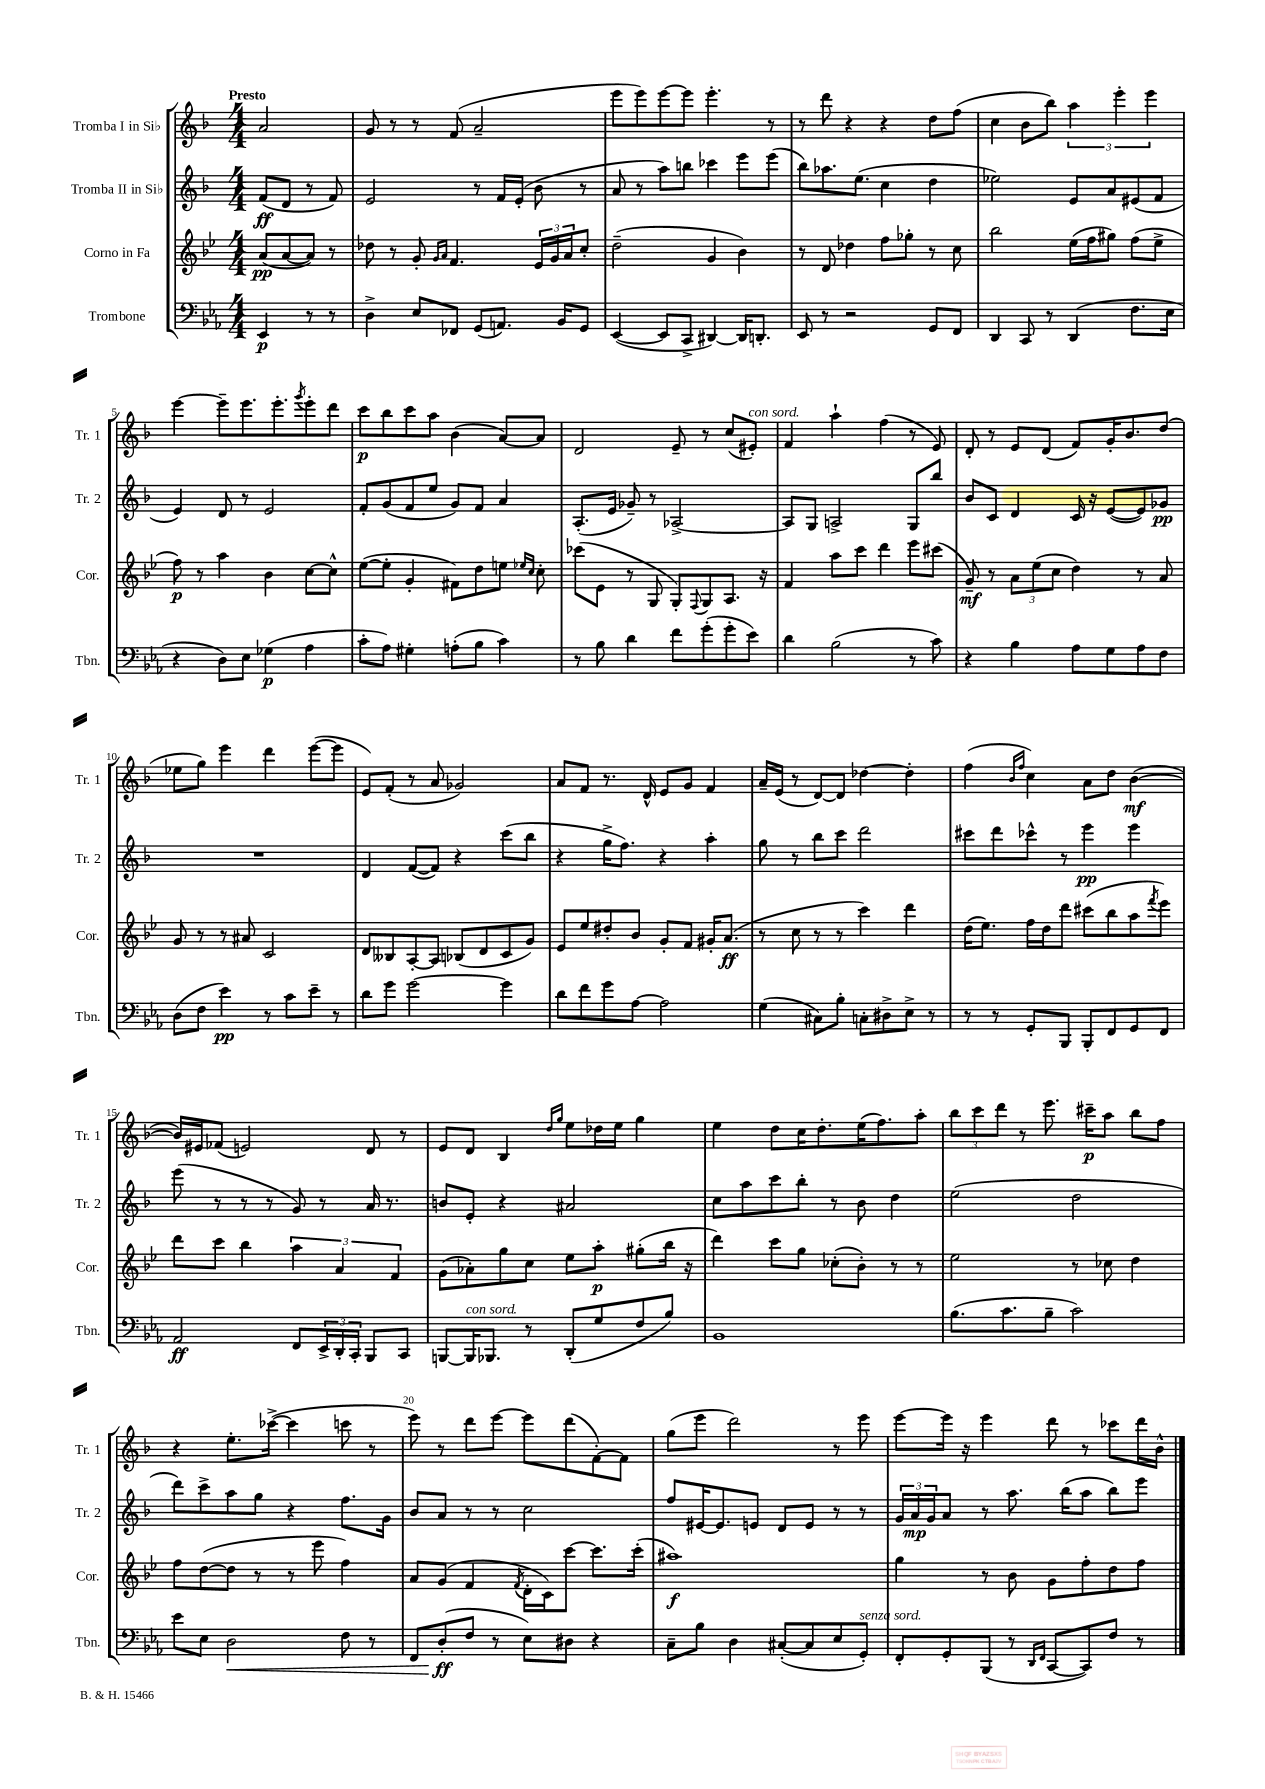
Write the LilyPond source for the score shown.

<<
\new StaffGroup <<
\new Staff = "s0" \with { instrumentName = "Tromba I in Sib" shortInstrumentName = "Tr. 1" } {
    \clef treble \key f \major \numericTimeSignature \time 4/4 \partial 2 \tempo "Presto"
    a'2 |
    g'8 r8 r8 f'8( a'2-- |
    e'''8 e'''8) e'''8~ e'''8 e'''4.-. r8 |
    r8 d'''8 r4 r4 d''8 f''8( |
    c''4 bes'8 bes''8) \tuplet 3/2 { a''4 e'''4-. e'''4 } |
    e'''4~ e'''8-- e'''8. e'''8.-. \acciaccatura { g'''8 } e'''8-. d'''8 |
    c'''8\p bes''8 c'''8 a''8 bes'4( a'8~) a'8 |
    d'2 e'8-- r8 c''8( eis'8-.^\markup { \italic "con sord." }) |
    f'4 a''4-! f''4( r8 e'8) |
    d'8-. r8 e'8 d'8( f'8) g'16-. bes'8. d''8( |
    ees''8 g''8) e'''4 d'''4 e'''8~( e'''8 |
    e'8) f'8-.( r8 a'8 ges'2) |
    a'8 f'8 r8. d'16-^ e'8 g'8 f'4 |
    a'16-- e'16( r8 d'8~) d'8 des''4~ des''4-. |
    f''4( \grace { bes'16 f''16 } c''4) a'8 d''8 bes'4~\mf( |
    bes'16) eis'16 fes'8( e'2) d'8 r8 |
    e'8 d'8 bes4 \grace { d''16 g''16 } e''8 des''16 e''16 g''4 |
    e''4 d''8 c''16 d''8.-. e''16( f''8.) a''8-. |
    \tuplet 3/2 { bes''8 c'''8 d'''8 } r8 e'''8. cis'''16--\p a''8 bes''8 f''8 |
    r4 e''8.-. ces'''16~->( ces'''4 c'''8 r8 |
    e'''8) r8 d'''8 e'''8~ e'''8 d'''8( f'8~-.) f'8 |
    g''8( e'''8 d'''2) r8 e'''8 |
    e'''8~ e'''16 r16 e'''4 d'''8 r8 ces'''8 d'''16 bes'16-^ \bar "|." |
}
\new Staff = "s1" \with { instrumentName = "Tromba II in Sib" shortInstrumentName = "Tr. 2" } {
    \clef treble \key f \major \numericTimeSignature \time 4/4 \partial 2
    f'8\ff( d'8 r8 f'8) |
    e'2 r8 f'16 e'16-.( bes'8 r8 |
    a'8 r8 a''8) b''8 ces'''4 e'''8 e'''8( |
    bes''8) aes''8. e''8.( c''4 d''4 |
    ees''2) e'8 a'8 eis'8( f'8 |
    e'4) d'8 r8 e'2 |
    f'8-. g'8( f'8 e''8 g'8) f'8 a'4 |
    a8.-.( e'16 ges'8--) r8 aes2~-> |
    aes8 g8 a2-> g8 bes''8 |
    bes'8 c'8 d'4 c'16 r16 e'8~( e'8) ges'8\pp |
    R1 |
    d'4 f'8~( f'8) r4 c'''8( bes''8 |
    r4 g''16-> f''8.) r4 a''4-. |
    g''8 r8 bes''8 c'''8 d'''2 |
    cis'''8 d'''8 ces'''8-^ r8 e'''4\pp e'''4 |
    e'''8( r8 r8 r8 g'8) r8 a'16 r8. |
    b'8 e'8-. r4 ais'2 |
    c''8 a''8 c'''8 bes''8-. r8 bes'8 d''4 |
    e''2( d''2 |
    d'''8) c'''8-> a''8 g''8 r4 f''8. g'16 |
    bes'8 a'8 r8 r8 c''2 |
    f''8 eis'16~ eis'8. e'8 d'8 e'8 r8 r8 |
    \tuplet 3/2 { g'16 a'16\mp g'16 } a'8 r8 a''8. bes''16( a''8 bes''8) e'''8 \bar "|." |
}
\new Staff = "s2" \with { instrumentName = "Corno in Fa" shortInstrumentName = "Cor." } {
    \clef treble \key bes \major \numericTimeSignature \time 4/4 \partial 2
    a'8\pp( a'8~ a'8) r8 |
    des''8 r8 g'8-. \grace { g'16 a'16 } f'4. \tuplet 3/2 { ees'16 g'16 a'16 } c''8-. |
    d''2--( g'4 bes'4) |
    r8 d'8 des''4 f''8 ges''8-. r8 c''8 |
    bes''2 ees''16( f''16 gis''8) f''8( ees''8-> |
    f''8\p) r8 a''4 bes'4 c''8~ c''8-^ |
    ees''8~( ees''8-. g'4-. fis'8) d''8 e''8 \grace { ees''16 c''16 } c''8-. |
    ces'''8( ees'8 r8 g8 g8-.) \appoggiatura { f8 } g8 a8. r16 |
    f'4 a''8 c'''8 d'''4 ees'''8 cis'''8( |
    g'8--\mf) r8 \tuplet 3/2 { a'8 ees''8( c''8 } d''4) r8 a'8 |
    g'8 r8 r8 ais'8 c'2 |
    d'8 beses8 a8~-. a8 bes8( d'8 c'8 g'8) |
    ees'8 ees''8 dis''8-. bes'8 g'8-. f'8 gis'16-. a'8.\ff( |
    r8 c''8 r8 r8 c'''4) d'''4 |
    d''16( ees''8.) f''16 d''16 d'''8 cis'''8( bes''8 a''8 \acciaccatura { f'''8 } ees'''8) |
    d'''8 c'''8 bes''4 \tuplet 3/2 { a''4 a'4 f'4 } |
    g'8( aes'8-.) g''8 c''8 ees''8 a''8-.\p gis''8-.( bes''16 r16 |
    d'''4) c'''8 g''8 ces''8-.( bes'8-.) r8 r8 |
    ees''2 r8 ces''8 d''4 |
    f''8 d''8~( d''8 r8 r8 ees'''8 f''4) |
    a'8 g'8( f'4 \acciaccatura { f'8 } d'16-. c'16) c'''8~ c'''8. c'''16-.( |
    ais''1\f) |
    g''4 r8 bes'8 g'8 f''8-. d''8 f''8 \bar "|." |
}
\new Staff = "s3" \with { instrumentName = "Trombone" shortInstrumentName = "Tbn." } {
    \clef bass \key ees \major \numericTimeSignature \time 4/4 \partial 2
    ees,4\p r8 r8 |
    d4-> ees8 fes,8 g,8( a,8.) bes,16 g,8 |
    ees,4~( ees,8 c,8-> dis,4~) dis,16 d,8.-. |
    ees,8 r8 r2 g,8 f,8 |
    d,4 c,8 r8 d,4( f8. ees16 |
    r4 d8) ees8 ges4\p( aes4 |
    c'8-. aes8) gis4-. a8-.( bes8 c'4) |
    r8 bes8 d'4 f'8 g'8-.( g'8-. ees'8) |
    d'4 bes2( r8 c'8) |
    r4 bes4 aes8 g8 aes8 f8 |
    d8( f8 ees'4\pp) r8 c'8 ees'8-- r8 |
    d'8 g'8 g'2~ g'4 |
    d'8 f'8 g'8 aes8~ aes2 |
    g4( cis8) bes8-. c8-. dis8-> ees8-> r8 |
    r8 r8 g,8-. bes,,8 bes,,8-. f,8 g,8 f,8 |
    aes,2\ff f,8 \tuplet 3/2 { ees,16-> d,16-. c,16-. } bes,,8 c,8 |
    b,,8~ b,,16^\markup { \italic "con sord." } bes,,8. r8 d,8-.( g8 f8 bes8) |
    bes,1 |
    bes8.( c'8. bes8-- c'2) |
    ees'8 ees8 d2\< f8 r8 |
    f,8 d8-.\ff\!( f8 r8 ees8) dis8 r4 |
    c8-- bes8 d4 cis8~-.( cis8 ees8 g,8-.^\markup { \italic "senza sord." }) |
    f,8-. g,8-. bes,,8( r8 \grace { d,16 f,16 } c,8~ c,8) f8 r8 \bar "|." |
}
>>
>>
\layout { \context { \Score \override BarNumber.break-visibility = ##(#f #t #t) barNumberVisibility = #(every-nth-bar-number-visible 5) } }
